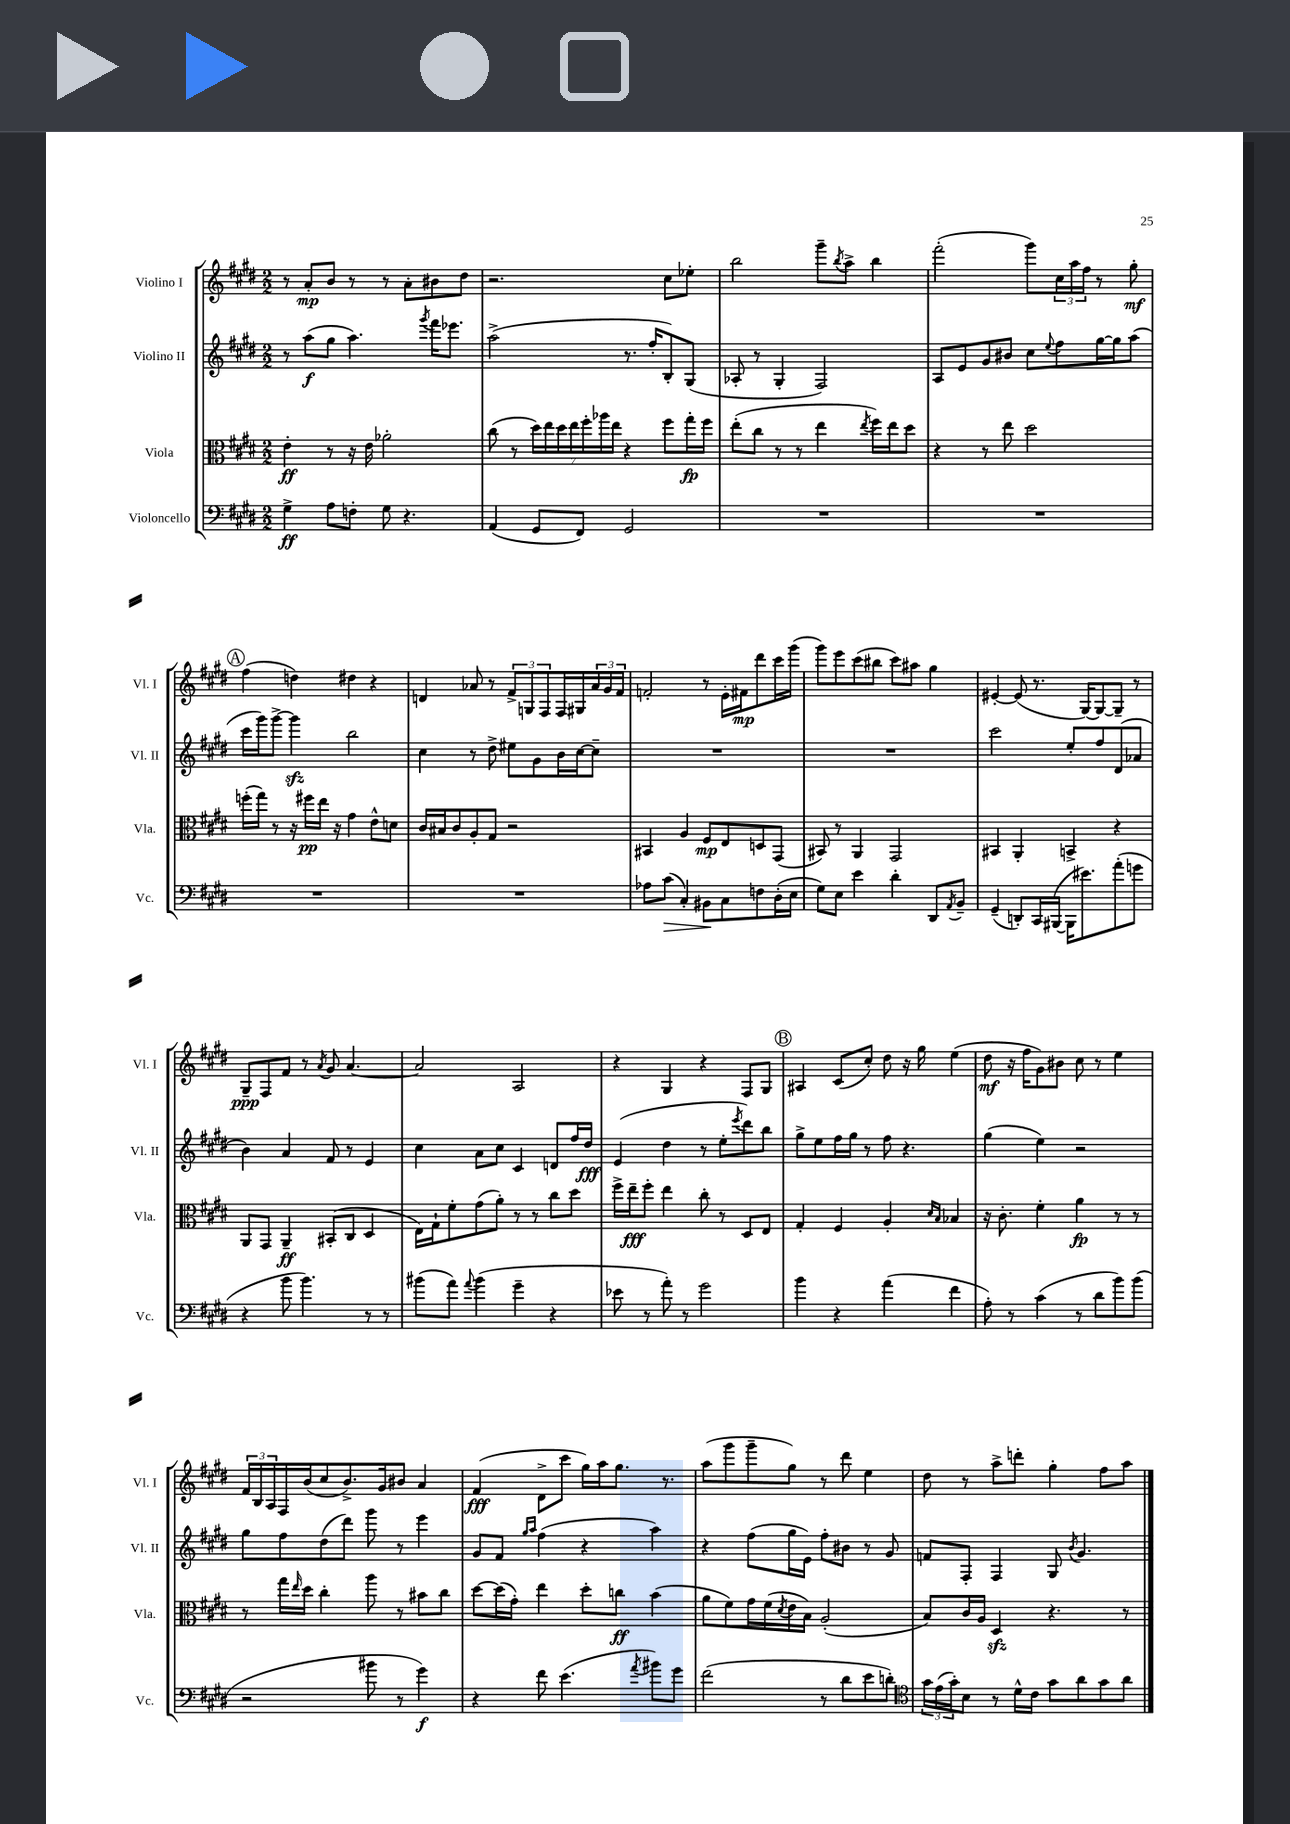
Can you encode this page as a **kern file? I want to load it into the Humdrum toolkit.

**kern	**dynam	**kern	**dynam	**kern	**dynam	**kern	**dynam
*part4	*part4	*part3	*part3	*part2	*part2	*part1	*part1
*staff4	*staff4	*staff3	*staff3	*staff2	*staff2	*staff1	*staff1
*I"Violoncello	*	*I"Viola	*	*I"Violino II	*	*I"Violino I	*
*I'Vc.	*	*I'Vla.	*	*I'Vl. II	*	*I'Vl. I	*
*clefF4	*	*clefC3	*	*clefG2	*	*clefG2	*
*k[f#c#g#d#]	*	*k[f#c#g#d#]	*	*k[f#c#g#d#]	*	*k[f#c#g#d#]	*
*M2/2	*	*M2/2	*	*M2/2	*	*M2/2	*
=1	=1	=1	=1	=1	=1	=1	=1
4G#^\	ff	4e'\	ff	8r	.	8r	.
.	.	.	.	(8aa\L	f	8a'/L	mp
8A\L	.	8r	.	8gg#\J	.	8b/J	.
8Fn'\J	.	16r	.	4.aa\)	.	8r	.
.	.	16e\	.	.	.	.	.
8G#\	.	2a-X'\	.	.	.	8r	.
4.r	.	.	.	.	.	8a'\L	.
.	.	.	.	8qggg#/	.	.	.
.	.	.	.	16fff#\KL	.	8b#X\	.
.	.	.	.	8.eee-X\J	.	.	.
.	.	.	.	.	.	8dd#\J	.
=2	=2	=2	=2	=2	=2	=2	=2
(4AA/	.	(8cc#\	.	(2aa^\	.	2.r	.
.	.	8r	.	.	.	.	.
8GG#/L	.	28dd#\LL)	.	.	.	.	.
.	.	28ee\	.	.	.	.	.
.	.	28dd#\	.	.	.	.	.
.	.	28ee\	.	.	.	.	.
8FF#/J)	.	.	.	.	.	.	.
.	.	28ff#'\	.	.	.	.	.
.	.	28aa-X\	.	.	.	.	.
.	.	28ee\JJ	.	.	.	.	.
2GG#/	.	4r	.	8.r	.	.	.
.	.	.	.	16ff#'/KL	.	.	.
.	.	8ff#\L	.	8B'/)	.	8cc#\L	.
.	.	16gg#'\L	fp	(8G#/J	.	8ee-X'\J	.
.	.	16ff#\JJ	.	.	.	.	.
=3	=3	=3	=3	=3	=3	=3	=3
1r	.	(8ee'\L	.	8A-X'/	.	2bb\	.
.	.	8cc#\J	.	8r	.	.	.
.	.	8r	.	4G#'/	.	.	.
.	.	8r	.	.	.	.	.
.	.	4ee\	.	2F#/)	.	8ggg#~\L	.
.	.	.	.	.	.	8qbb/	.
.	.	.	.	.	.	8aa^\J	.
.	.	8qee/	.	.	.	.	.
.	.	16ff#\LL)	.	.	.	4bb\	.
.	.	16ee\J	.	.	.	.	.
.	.	8dd#\J	.	.	.	.	.
=4	=4	=4	=4	=4	=4	=4	=4
1r	.	4r	.	8A/L	.	(2fff#'\	.
.	.	.	.	8e/	.	.	.
.	.	8r	.	8g#/	.	.	.
.	.	8ee\	.	8b#X/J	.	.	.
.	.	2dd#\	.	8cc#\L	.	8ggg#\L)	.
.	.	.	.	8qqee/	.	.	.
.	.	.	.	8ff#\	.	24cc#\L	.
.	.	.	.	.	.	24aa\	.
.	.	.	.	.	.	24ff#\JJ	.
.	.	.	.	[16gg#\L	.	8r	.
.	.	.	.	16gg#\J]	.	.	.
.	.	.	.	(8aa\J	.	8gg#'\	mf
!!LO:LB:g=z
!!LO:REH:place=s1:t=A
=5	=5	=5	=5	=5	=5	=5	=5
1r	.	(16ffn'\LL	.	16ccc#\LL	.	(4ff#\	.
.	.	16gg#\JJ)	.	16ggg#\J)	.	.	.
.	.	8r	.	[8ggg#^\J	.	.	.
.	.	16r	.	4ggg#zz\]	.	4ddn\)	.
.	.	16ff#X\LL	pp	.	.	.	.
.	.	16ee\JJ	.	.	.	.	.
.	.	16r	.	.	.	.	.
.	.	4g#\	.	2bb\	.	4dd#X\	.
.	.	8e^^\L	.	.	.	4r	.
.	.	8dn\J	.	.	.	.	.
=6	=6	=6	=6	=6	=6	=6	=6
1r	.	16c#/LL	.	4cc#\	.	4dn/	.
.	.	16B#X/J	.	.	.	.	.
.	.	8c#/	.	.	.	.	.
.	.	8A'/	.	8r	.	8a-X/	.
.	.	8G#/J	.	8dd#^\	.	8r	.
.	.	2r	.	8ee#X\L	.	12f#^/L	.
.	.	.	.	.	.	12Gn/	.
.	.	.	.	8g#\	.	.	.
.	.	.	.	.	.	12F#/	.
.	.	.	.	16b\L	.	16F#/L	.
.	.	.	.	[16cc#\J	.	16G#X/	.
.	.	.	.	8cc#~\J]	.	24a-/	.
.	.	.	.	.	.	24g#/	.
.	.	.	.	.	.	24f#/JJ	.
=7	=7	=7	=7	=7	=7	=7	=7
8A-X\L	.	4BB#X/	.	1r	.	2fn'/	.
!	!LO:HP:b	!	!	!	!	!	!
(8c#\J	>	.	.	.	.	.	.
4C#'/)	.	4A/	.	.	.	.	.
8BB#X\L	.	8F#/L	mp	.	.	8r	.
8C#\	]	8E/	.	.	.	16e'\LL	.
.	.	.	.	.	.	16f#X\J	mp
8Fn\	.	8Dn/	.	.	.	8ddd#\	.
(16D#'\L	.	(8GG#/J	.	.	.	16ccc#\L	.
16E\JJ	.	.	.	.	.	(16ggg#\JJ	.
=8	=8	=8	=8	=8	=8	=8	=8
8G#\L)	.	8BB#X/)	.	1r	.	8ggg#\L)	.
8E\J	.	8r	.	.	.	8eee\	.
4e\	.	4AA/	.	.	.	(8ccc#\	.
.	.	.	.	.	.	8bb#X\J	.
4d#'\	.	2GG#/	.	.	.	8ccc#\L)	.
.	.	.	.	.	.	8aa#X\J	.
8DD#/L	.	.	.	.	.	4gg#\	.
8qAA/	.	.	.	.	.	.	.
8BB~/J	.	.	.	.	.	.	.
=9	=9	=9	=9	=9	=9	=9	=9
(4GG#~/	.	4BB#X/	.	2ccc#\	.	[4e#X'/	.
8DDn'/L)	.	4AA'/	.	.	.	(8e#/]	.
16CC#/L	.	.	.	.	.	8.r	.
([16BBB#X/JJ	.	.	.	.	.	.	.
16BBB#\KL]	.	4BBn^/	.	8ee'/L	.	.	.
8.e#X\)	.	.	.	.	.	[16G#/KL)	.
.	.	.	.	8ff#/	.	8G#/_	.
(8a'\	.	4r	.	(8d#/	.	8G#~/J]	.
8gn\J	.	.	.	8a-X/J	.	8r	.
!!LO:LB:g=z
=10	=10	=10	=10	=10	=10	=10	=10
4r	.	8AA/L	.	4b\)	.	8G#~/L	ppp
.	.	8GG#/J	.	.	.	8F#/	.
8b\	.	4AA~/	ff	4a/	.	8f#/J	.
4.b\)	.	.	.	.	.	8r	.
.	.	.	.	.	.	8qa/	.
.	.	(8BB#X'/L	.	8f#/	.	8g#/	.
.	.	8C#/J	.	8r	.	[4.a/	.
8r	.	4D#/	.	4e/	.	.	.
8r	.	.	.	.	.	.	.
=11	=11	=11	=11	=11	=11	=11	=11
(8b#X\L	.	16E\LL)	.	4cc#\	.	2a/]	.
.	.	16G#`\J	.	.	.	.	.
8a\J)	.	8f#'\	.	.	.	.	.
8qqa/	.	.	.	.	.	.	.
(4b#\	.	(8g#\	.	8a\L	.	.	.
.	.	8a'\J)	.	8cc#\J	.	.	.
4g#~\	.	8r	.	4c#/	.	2A/	.
.	.	8r	.	.	.	.	.
4r	.	8cc#\L	.	8dn/L	.	.	.
.	.	8dd#\J	.	16ff#/L	.	.	.
.	.	.	.	16dd#/JJ	fff	.	.
=12	=12	=12	=12	=12	=12	=12	=12
8e-X\	.	16ff#^\LL	.	(4e/	.	4r	.
.	.	16ee~\J	fff	.	.	.	.
8r	.	8ff#'\J	.	.	.	.	.
8a'\)	.	4ee\	.	4dd#\	.	4G#/	.
8r	.	.	.	.	.	.	.
2g#\	.	8cc#'\	.	8r	.	4r	.
.	.	8r	.	8ee'\L	.	.	.
.	.	.	.	8qeee/	.	.	.
.	.	8D#/L	.	8ddd#\)	.	8F#/L	.
.	.	8E/J	.	8bb\J	.	8G#/J	.
!!LO:REH:place=s1:t=B
=13	=13	=13	=13	=13	=13	=13	=13
4b\	.	4G#'/	.	8gg#^\L	.	4A#X/	.
.	.	.	.	8ee\	.	.	.
4r	.	4F#/	.	16ff#\L	.	(8c#/L	.
.	.	.	.	16gg#\JJ	.	.	.
.	.	.	.	8r	.	8cc#'/J)	.
(4a\	.	4A'/	.	8ff#\	.	8dd#\	.
.	.	.	.	4.r	.	16r	.
.	.	.	.	.	.	16gg#\	.
.	.	16qqd#/LL	.	.	.	.	.
.	.	16qqB/JJ	.	.	.	.	.
4f#\	.	4B-X/	.	.	.	(4ee\	.
=14	=14	=14	=14	=14	=14	=14	=14
8A'\)	.	16r	.	(4gg#\	.	8dd#\	mf
.	.	8.c#'\	.	.	.	.	.
8r	.	.	.	.	.	16r	.
.	.	.	.	.	.	16ff#\KL	.
(4c#\	.	4f#'\	.	4ee\)	.	8g#\)	.
.	.	.	.	.	.	8b#X\J	.
8r	.	4a\	fp	2r	.	8cc#\	.
8d#\L	.	.	.	.	.	8r	.
8b\)	.	8r	.	.	.	4ee\	.
(8b\J	.	8r	.	.	.	.	.
!!LO:LB:g=z
=15	=15	=15	=15	=15	=15	=15	=15
2r	.	8r	.	8gg#\L	.	24f#/LL	.
.	.	.	.	.	.	24B/	.
.	.	.	.	.	.	24A/	.
.	.	16gg#\LL	.	8ff#\	.	16F#/	.
.	.	16qqee/	.	.	.	.	.
.	.	16dd#\JJ	.	.	.	(16b/J	.
.	.	4cc#'\	.	(8dd#\	.	8cc#/	.
.	.	.	.	8ddd#\J)	.	8.b^/)	.
8b#X\	.	8aa\	.	8ggg#\	.	.	.
.	.	.	.	.	.	16g#/k	.
8r	.	8r	.	8r	.	8b#X/J	.
4g#\)	f	8b#X\L	.	4eee\	.	4a/	.
.	.	8cc#\J	.	.	.	.	.
=16	=16	=16	=16	=16	=16	=16	=16
4r	.	[8dd#\L	.	8g#/L	.	(4f#/	fff
.	.	(16dd#\L]	.	8f#/J	.	.	.
.	.	16g#'\JJ)	.	.	.	.	.
.	.	.	.	16qqgg#/LL	.	.	.
.	.	.	.	16qqaa/JJ	.	.	.
8f#\	.	4ee\	.	(4ff#\	.	8d#^\L	.
(4.e\	.	.	.	.	.	8ccc#\J	.
.	.	8dd#'\L	.	4r	.	16gg#\LL)	.
.	.	.	.	.	.	16aa\J	.
.	.	8ccn\J	ff	.	.	8.gg#\J	.
8qa/	.	.	.	.	.	.	.
8b#X\L)	.	(4b\	.	4aa\)	.	.	.
.	.	.	.	.	.	8.r	.
8g#\J	.	.	.	.	.	.	.
=17	=17	=17	=17	=17	=17	=17	=17
(2f#\	.	8a\L	.	4r	.	(8aa\L	.
.	.	8f#\)	.	.	.	8ggg#\	.
.	.	16g#\L	.	(8ff#\L	.	8ggg#~\	.
.	.	(16f#\	.	.	.	.	.
.	.	8qd#/	.	.	.	.	.
.	.	16e\	.	16gg#\L	.	8gg#\J)	.
.	.	16B\JJ)	.	16e\JJ)	.	.	.
8r	.	(2A'/	.	8ff#'\L	.	8r	.
8d#\L	.	.	.	8b#X\J	.	8ddd#\	.
8e\	.	.	.	8r	.	4ee\	.
8dn'\J)	.	.	.	8g#/	.	.	.
=18	=18	=18	=18	=18	=18	=18	=18
*clefC4	*	*	*	*	*	*	*
24g#\LL	.	8B/L)	.	8fn/L	.	8dd#\	.
(24e\	.	.	.	.	.	.	.
24g#'\J)	.	.	.	.	.	.	.
8B\J	.	16c#/L	.	8F#'/J	.	8r	.
.	.	16A/JJ	.	.	.	.	.
8r	.	4D#zz/	.	4F#/	.	8aa^\L	.
16d#^^\LL	.	.	.	.	.	8dddn'\J	.
16c#\JJ	.	.	.	.	.	.	.
8g#\L	.	4.r	.	8G#/	.	4gg#'\	.
.	.	.	.	8qb/	.	.	.
8a\	.	.	.	4.g#/	.	.	.
8g#\	.	.	.	.	.	8ff#\L	.
8a\J	.	8r	.	.	.	8aa\J	.
==	==	==	==	==	==	==	==
*-	*-	*-	*-	*-	*-	*-	*-
